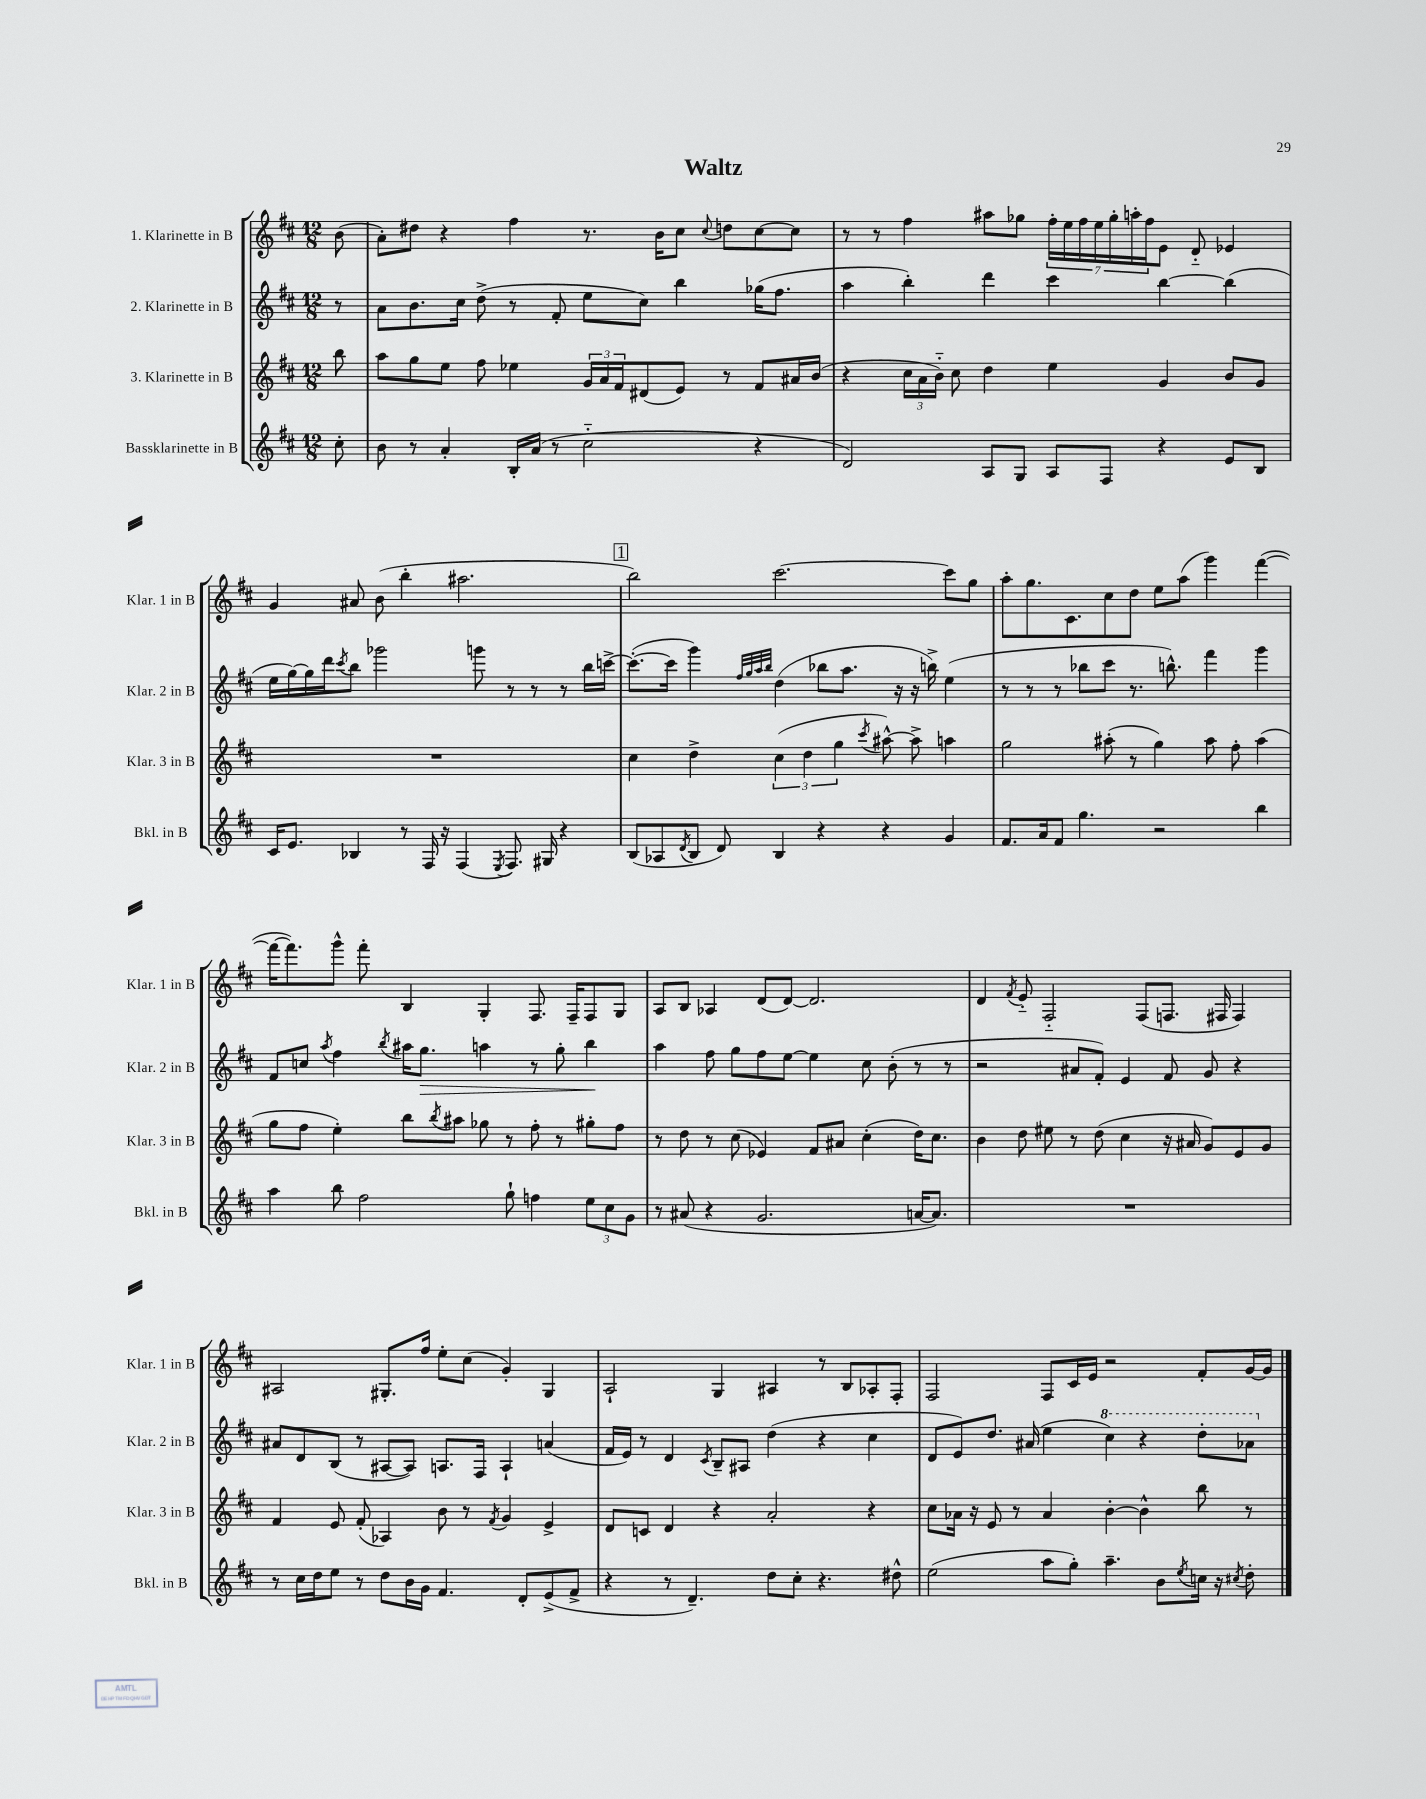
\header { title = "Waltz" }
<<
\new StaffGroup <<
\new Staff = "s0" \with { instrumentName = "1. Klarinette in B" shortInstrumentName = "Klar. 1 in B" } {
    \clef treble \key d \major \numericTimeSignature \time 12/8 \partial 8
    b'8( |
    a'8-.) dis''8 r4 fis''4 r8. b'16 cis''8 \appoggiatura { cis''8 } d''8 cis''8~ cis''8 |
    r8 r8 fis''4 ais''8 ges''8 \tuplet 7/4 { fis''16-. e''16 fis''16 e''16 ges''16-. a''16-. fis''16 } e'8 d'8-_ ees'4 |
    g'4 ais'8 b'8( b''4-. ais''2. |
    \mark \markup { \box "1" } b''2) cis'''2.~ cis'''8 g''8 |
    a''8-. g''8. cis'8. cis''8 d''8 e''8 a''8( g'''4) fis'''4~( |
    fis'''16~ fis'''8.) g'''8-^ fis'''8-. b4 g4-. fis8. fis16-- fis8 g8 |
    a8 b8 aes4 d'8( d'8~) d'2. |
    d'4 \acciaccatura { fis'8 } e'8-_ fis2-_ fis8( f8. fis16 fis4) |
    ais2 gis8.-. fis''16 e''8-. cis''8( g'4-.) gis4 |
    a2-! g4 ais4 r8 b8 aes8-. fis8-. |
    fis2 fis8 cis'16 e'16 r2 fis'8-. g'16~ g'16 \bar "|." |
}
\new Staff = "s1" \with { instrumentName = "2. Klarinette in B" shortInstrumentName = "Klar. 2 in B" } {
    \clef treble \key d \major \numericTimeSignature \time 12/8 \partial 8
    r8 |
    a'8 b'8. cis''16 d''8->( r8 fis'8-. e''8 cis''8) b''4 ges''16( fis''8. |
    a''4 b''4-.) d'''4 cis'''4 b''4~ b''4( |
    e''16 g''16~) g''16 d'''16 \acciaccatura { cis'''8 } b''8 ges'''2 g'''8 r8 r8 r8 b''16 c'''16~-> |
    \mark \markup { \box "1" } c'''8.~-.( c'''16 g'''4) \grace { fis''32 g''32 a''32 b''32 } d''4( bes''8 a''8. r16 r16 b''16->) e''4( |
    r8 r8 r8 bes''8 cis'''8 r8. b''8.-^) fis'''4 g'''4 |
    fis'8 c''8 \acciaccatura { a''8 } fis''4 \acciaccatura { b''8 } ais''16 g''8.\> a''4 r8 g''8-. b''4\! |
    a''4 fis''8 g''8 fis''8 e''8~ e''4 cis''8 b'8-.( r8 r8 |
    r2 ais'8 fis'8-.) e'4 fis'8 g'8 r4 |
    ais'8 d'8 b8( r8 ais8~ ais8) a8. fis16 a4-! a'4( |
    fis'16 e'16) r8 d'4 \acciaccatura { cis'8 } b8-- ais8 d''4( r4 cis''4 |
    d'8 e'8) d''8. ais'16( e''4 \ottava #1 cis'''4) r4 d'''8-. aes''8 \ottava #0 \bar "|." |
}
\new Staff = "s2" \with { instrumentName = "3. Klarinette in B" shortInstrumentName = "Klar. 3 in B" } {
    \clef treble \key d \major \numericTimeSignature \time 12/8 \partial 8
    b''8 |
    a''8 g''8 e''8 fis''8 ees''4 \tuplet 3/2 { g'16 a'16 fis'16 } dis'8( e'8) r8 fis'8 ais'16 b'16( |
    r4 \tuplet 3/2 { cis''16 a'16 b'16-_) } cis''8 d''4 e''4 g'4 b'8 g'8 |
    R1. |
    \mark \markup { \box "1" } cis''4 d''4-> \tuplet 3/2 { cis''4( d''4 g''4 } \acciaccatura { cis'''8 } ais''8~-^) ais''8-> a''4 |
    g''2 ais''8-.( r8 g''4) ais''8 fis''8-. ais''4( |
    g''8 fis''8 e''4-.) b''8 \acciaccatura { b''8 } ais''8 ges''8 r8 fis''8-. r8 gis''8-. fis''8 |
    r8 d''8 r8 cis''8( ees'4) fis'8 ais'8 cis''4-.( d''16) cis''8. |
    b'4 d''8 eis''8 r8 d''8( cis''4 r16 ais'16 g'8) e'8 g'8 |
    fis'4 e'8 fis'8-.( aes4) b'8 r8 \acciaccatura { fis'8 } g'4 e'4-> |
    d'8 c'8 d'4 r4 a'2-. r4 |
    cis''8 aes'16 r16 e'8 r8 aes'4 b'4~-. b'4-^ b''8 r8 \bar "|." |
}
\new Staff = "s3" \with { instrumentName = "Bassklarinette in B" shortInstrumentName = "Bkl. in B" } {
    \clef treble \key d \major \numericTimeSignature \time 12/8 \partial 8
    cis''8-. |
    b'8 r8 a'4-. b16-. a'16( r8 cis''2-_ r4 |
    d'2) a8 g8 a8 fis8 r4 e'8 b8 |
    cis'16 e'8. bes4 r8 fis16 r16 fis4( \acciaccatura { e8 } fis8.) gis16 r4 |
    \mark \markup { \box "1" } b8( aes8 \acciaccatura { d'8 } b8 d'8) b4 r4 r4 g'4 |
    fis'8. a'16 fis'8 g''4. r2 b''4 |
    a''4 b''8 fis''2 g''8-! f''4 \tuplet 3/2 { e''8 cis''8 g'8 } |
    r8 ais'8( r4 g'2. a'16~ a'8.) |
    R1. |
    r8 cis''16 d''16 e''8 r8 d''8 b'16 g'16 fis'4. d'8-. e'8->( fis'8-> |
    r4 r8 d'4.--) d''8 cis''8-. r4. dis''8-^ |
    e''2( a''8 g''8-.) a''4.-- b'8 \acciaccatura { e''8 } c''16 r16 \acciaccatura { cis''8 } d''8-. \bar "|." |
}
>>
>>
\layout { \context { \Score \remove "Bar_number_engraver" } }
